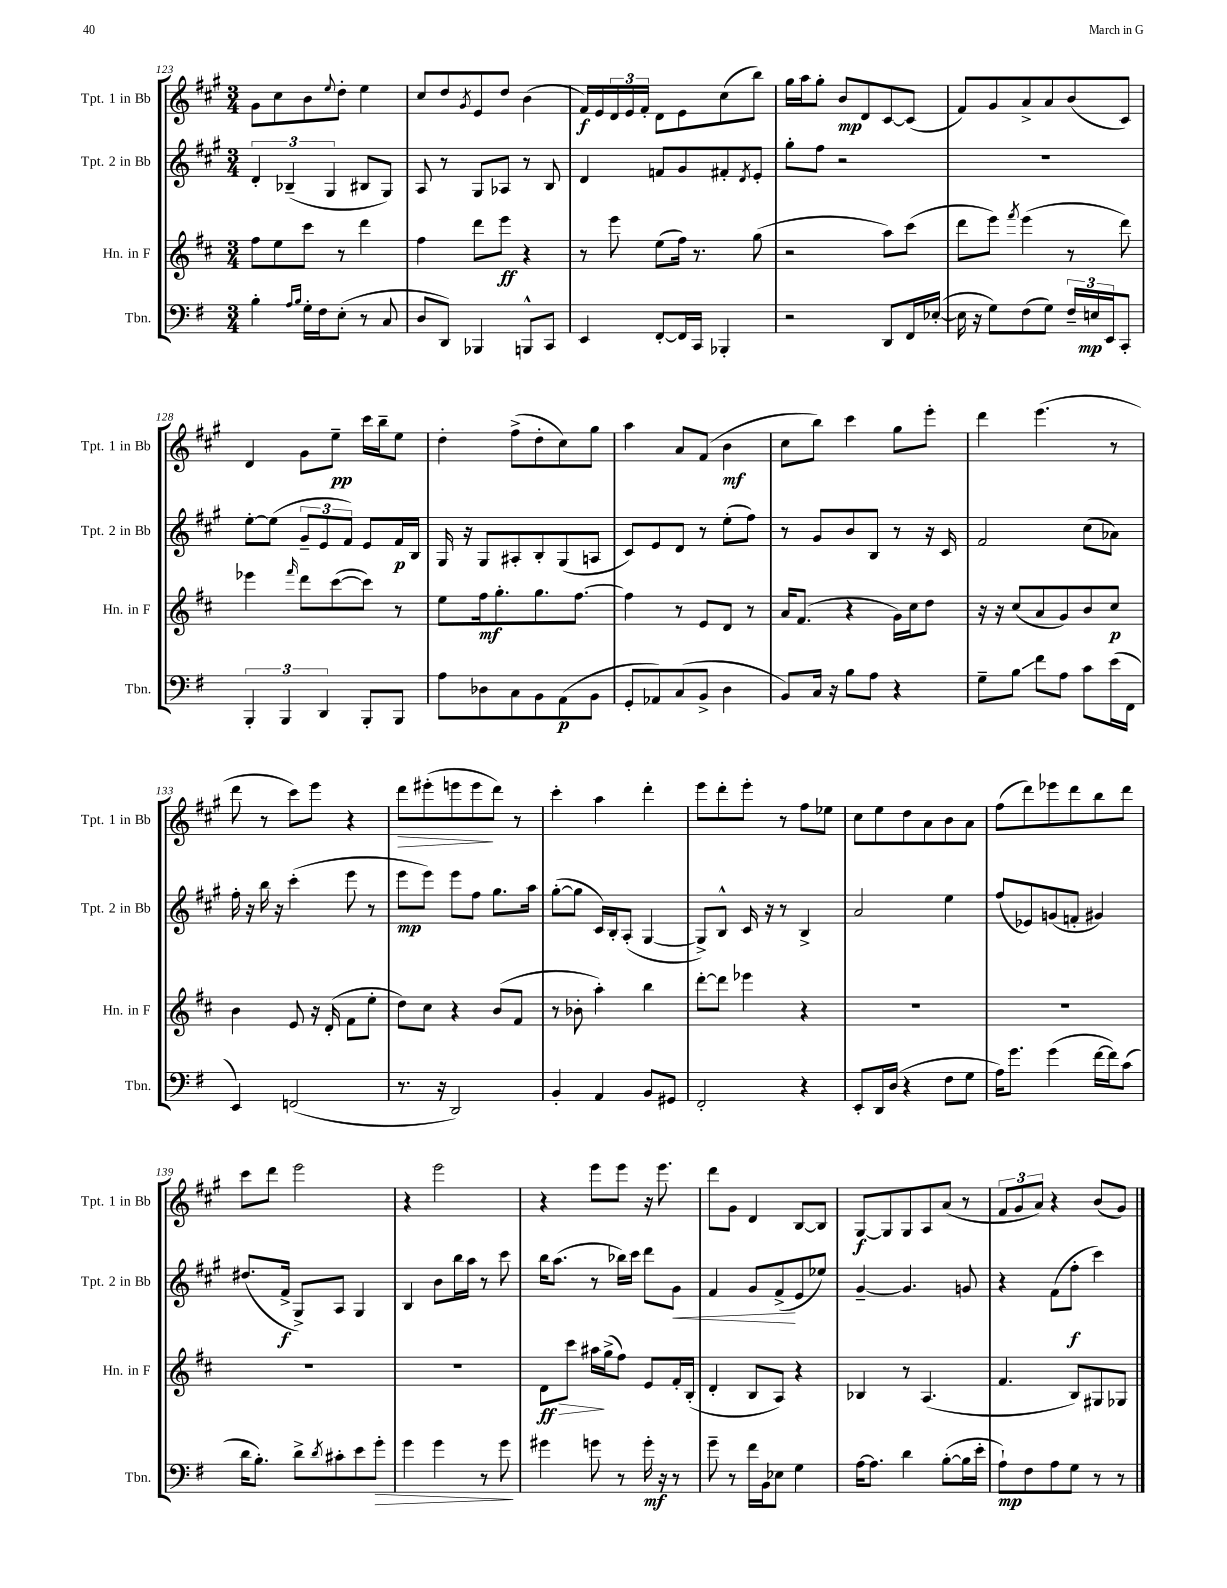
<<
\new StaffGroup <<
\new Staff = "s0" \with { instrumentName = "Tpt. 1 in Bb" shortInstrumentName = "Tpt. 1 in Bb" } {
    \clef treble \key a \major \numericTimeSignature \time 3/4
    gis'8 cis''8 b'8 \appoggiatura { e''8 } d''8-. e''4 |
    cis''8 d''8 \acciaccatura { gis'8 } e'8 d''8 b'4( |
    fis'16\f) e'16 \tuplet 3/2 { d'16 e'16 fis'16-. } d'8 e'8 cis''8( b''8) |
    gis''16 a''16 gis''8-. b'8\mp d'8 cis'8~ cis'8( |
    fis'8) gis'8 a'8-> a'8 b'8( cis'8) |
    d'4 gis'8 e''8--\pp cis'''16 b''16-- e''8 |
    d''4-. fis''8->( d''8-. cis''8) gis''8 |
    a''4 a'8 fis'8( b'4\mf |
    cis''8 b''8) cis'''4 gis''8 e'''8-. |
    d'''4 e'''4.( r8 |
    d'''8 r8 cis'''8) e'''8 r4 |
    d'''8\> eis'''8-.( e'''8 e'''8\! d'''8) r8 |
    cis'''4-. a''4 d'''4-. |
    e'''8 d'''8-. e'''8-. r8 fis''8 ees''8 |
    cis''8 e''8 d''8 a'8 b'8 a'8 |
    fis''8( d'''8) ees'''8 d'''8 b''8 d'''8 |
    cis'''8 d'''8 e'''2 |
    r4 e'''2 |
    r4 e'''8 e'''8 r16 e'''8. |
    d'''8 gis'8 d'4 b8~ b8 |
    gis8~\f gis8 gis8 a8 a'8( r8 |
    \tuplet 3/2 { fis'8 gis'8 a'8) } r4 b'8( gis'8) \bar "|." |
}
\new Staff = "s1" \with { instrumentName = "Tpt. 2 in Bb" shortInstrumentName = "Tpt. 2 in Bb" } {
    \clef treble \key a \major \numericTimeSignature \time 3/4
    \tuplet 3/2 { d'4-. bes4--( gis4 } bis8 gis8) |
    a8 r8 gis8 aes8 r8 b8 |
    d'4 f'8 gis'8 fis'8-. \acciaccatura { d'8 } e'8-. |
    gis''8-. fis''8 r2 |
    R2. |
    e''8~-. e''8( \tuplet 3/2 { gis'8-- e'8 fis'8) } e'8 fis'16\p b16 |
    gis16 r16 gis8 ais8-. b8-. gis8( a8 |
    cis'8) e'8 d'8 r8 e''8-.( fis''8) |
    r8 gis'8 b'8 b8 r8 r16 cis'16 |
    fis'2 cis''8( aes'8) |
    fis''16-. r16 b''16 r16 cis'''4-.( e'''8 r8 |
    e'''8\mp e'''8) e'''8 fis''8 gis''8. a''16 |
    gis''8~-.( gis''8 cis'16) b16-. a8-.( gis4~ |
    gis8->) b8-^ cis'16 r16 r8 b4-> |
    a'2 e''4 |
    fis''8( ees'8) g'8( f'8-. gis'4) |
    dis''8.( fis'16->\f gis8->) a8 gis4 |
    b4 b'8 b''16 a''16 r8 cis'''8 |
    b''16 a''8.( r8 bes''16) cis'''16 d'''8 gis'8\< |
    fis'4 gis'8 fis'8->\!( e'8 ees''8) |
    gis'4~-- gis'4. g'8 |
    r4 fis'8( fis''8-.\f cis'''4) \bar "|." |
}
\new Staff = "s2" \with { instrumentName = "Hn. in F" shortInstrumentName = "Hn. in F" } {
    \clef treble \key d \major \numericTimeSignature \time 3/4
    fis''8 e''8 cis'''8 r8 d'''4 |
    fis''4 d'''8 e'''8\ff r4 |
    r8 e'''8 e''8( fis''16) r8. g''8( |
    r2 a''8) cis'''8( |
    d'''8 e'''8) \acciaccatura { fis'''8 } e'''4( r8 d'''8) |
    ees'''4 \grace { fis'''16 } d'''8 cis'''8~( cis'''8) r8 |
    e''8 fis''16\mf g''8.-. g''8. fis''8.~ |
    fis''4 r8 e'8 d'8 r8 |
    a'16 fis'8.( r4 g'16) cis''16 d''8 |
    r16 r16 cis''8( a'8 g'8) b'8 cis''8\p |
    b'4 e'8 r16 d'16-.( fis'8 e''8-. |
    d''8) cis''8 r4 b'8( fis'8 |
    r8 bes'8-. a''4-.) b''4 |
    d'''8~-. d'''8 ees'''4 r4 |
    R2. |
    R2. |
    R2. |
    R2. |
    d'8\ff\> cis'''8 ais''16\! g''16->( fis''8) e'8 fis'16-. b16-.( |
    d'4-. b8 a8) r4 |
    bes4 r8 a4.( |
    fis'4. b8) gis8 ges8 \bar "|." |
}
\new Staff = "s3" \with { instrumentName = "Tbn." shortInstrumentName = "Tbn." } {
    \clef bass \key g \major \numericTimeSignature \time 3/4
    b4-. \grace { a16 b16 } g16-. fis16 e8-.( r8 c8 |
    d8 d,8) bes,,4 b,,8-^ c,8 |
    e,4 fis,8~-. fis,16 c,16 bes,,4-. |
    r2 d,8 fis,16 ees16~-.( |
    ees16 r16 g8) fis8( g8) \tuplet 3/2 { fis16-- e16\mp e,16 } c,8-. |
    \tuplet 3/2 { b,,4-. b,,4 d,4 } b,,8-. b,,8 |
    a8 des8 c8 b,8 a,8\p( b,8 |
    g,8-. aes,8) c8( b,8-> d4 |
    b,8) c16 r16 b8 a8 r4 |
    g8-- b8\glissando fis'8 a8 c'8 e'16( fis,16 |
    e,4) f,2( |
    r8. r16 d,2) |
    b,4-. a,4 b,8 gis,8 |
    fis,2-. r4 |
    e,8-. d,16 d16( r4 fis8 g8 |
    a16) g'8. g'4( fis'16~ fis'16) c'8( |
    d'16 b8.-.) d'8-> \acciaccatura { d'8 } cis'8-. e'8 g'8-.\> |
    g'4 g'4 r8 g'8\! |
    gis'4 g'8 r8 g'16-.\mf r16 r8 |
    g'8-- r8 fis'16 b,16 ees8 g4 |
    a16~ a8. d'4 b8~-.( b16 e'16-. |
    a8-!\mp) fis8 a8 g8 r8 r8 \bar "|." |
}
>>
>>
\layout { \context { \Score currentBarNumber = #123 } }
